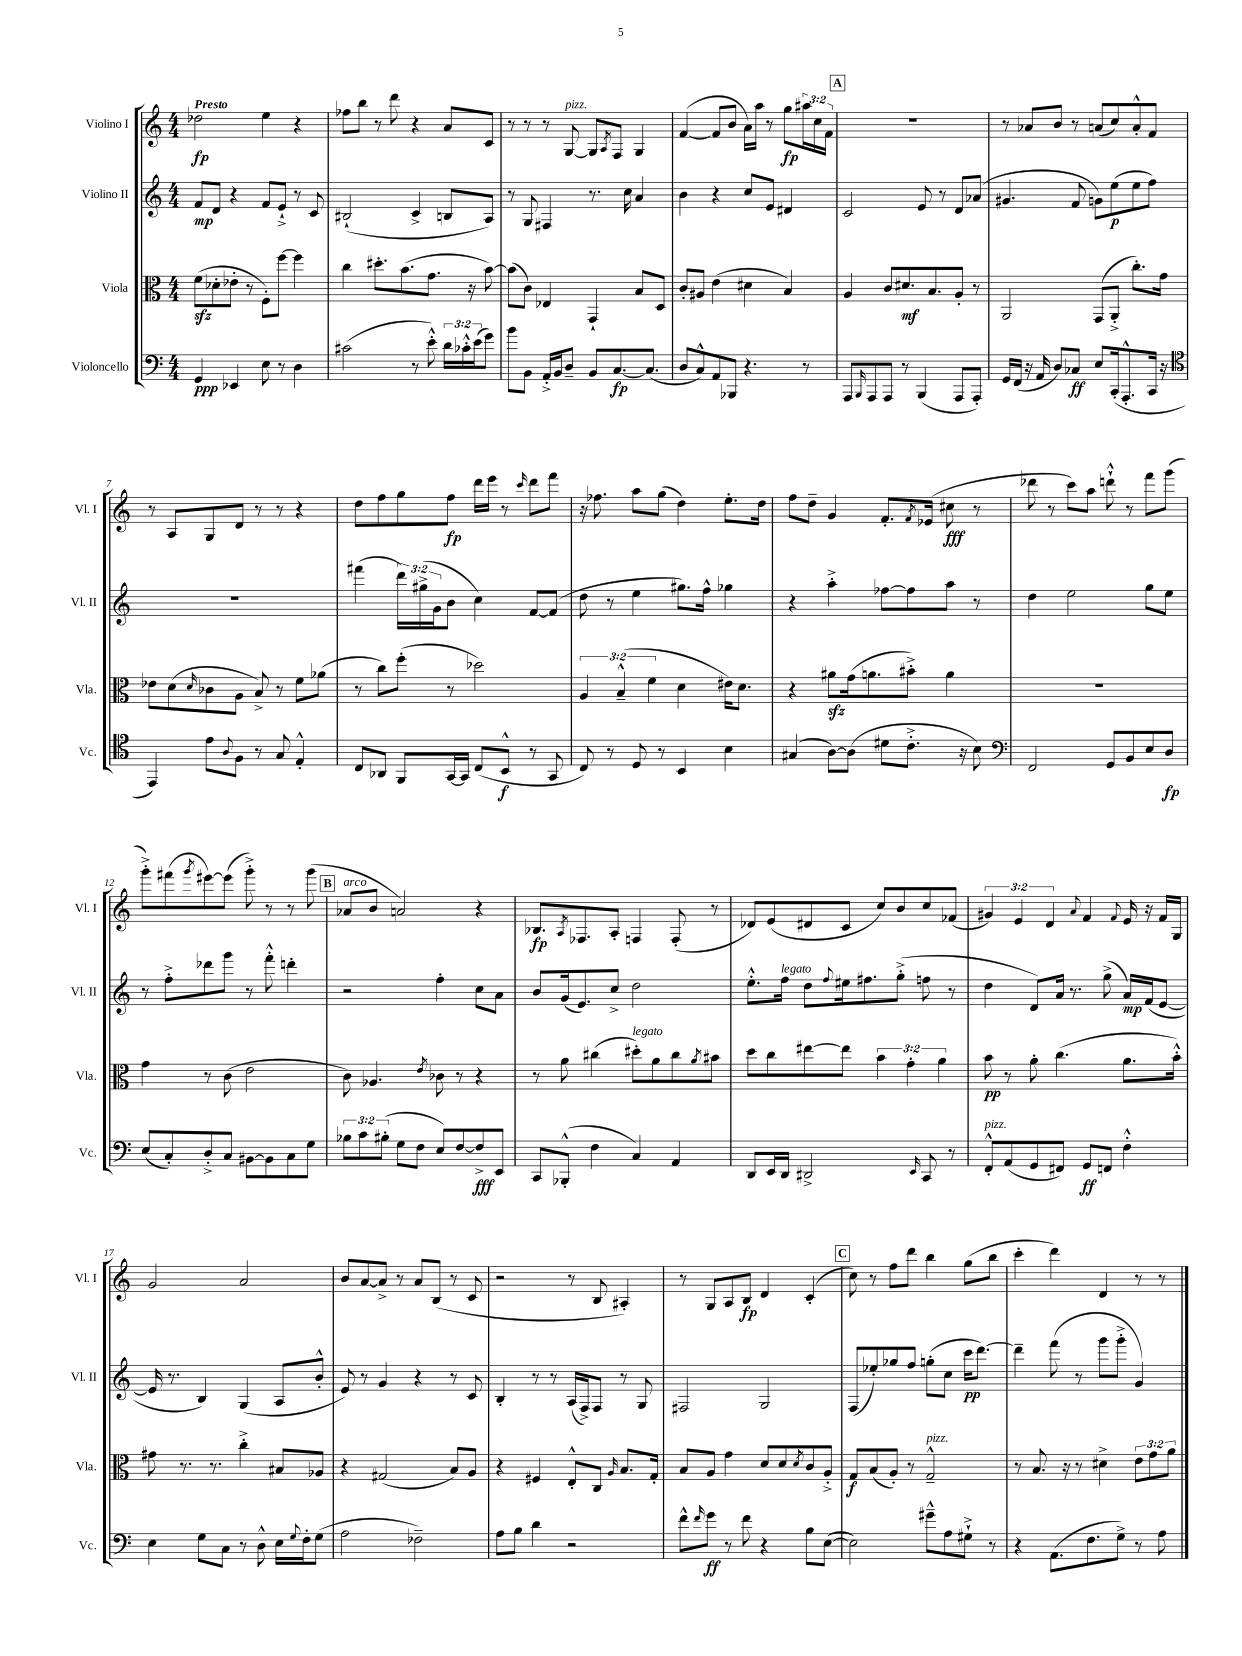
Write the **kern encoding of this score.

**kern	**dynam	**kern	**dynam	**kern	**dynam	**kern	**dynam
*part4	*part4	*part3	*part3	*part2	*part2	*part1	*part1
*staff4	*staff4	*staff3	*staff3	*staff2	*staff2	*staff1	*staff1
*I"Violoncello	*	*I"Viola	*	*I"Violino II	*	*I"Violino I	*
*I'Vc.	*	*I'Vla.	*	*I'Vl. II	*	*I'Vl. I	*
*clefF4	*	*clefC3	*	*clefG2	*	*clefG2	*
*k[]	*	*k[]	*	*k[]	*	*k[]	*
*M4/4	*	*M4/4	*	*M4/4	*	*M4/4	*
=1	=1	=1	=1	=1	=1	=1	=1
!	!	!	!	!	!	!LO:TX:a:B:t=Presto	!
4GG/	ppp	(8fzz\L	.	8f/L	mp	2dd-X\	fp
.	.	8d-X'\	.	8d/J	.	.	.
4EE-X/	.	8e-X'\J	.	4r	.	.	.
.	.	8r	.	.	.	.	.
8E\	.	8F'\L)	.	8f/L	.	4ee\	.
8r	.	[8ff\J	.	8e`^/J	.	.	.
4D\	.	4ff\]	.	8r	.	4r	.
.	.	.	.	8c/	.	.	.
=2	=2	=2	=2	=2	=2	=2	=2
(2c#X\	.	4cc\	.	(2B#X`/	.	8ff-X\L	.
.	.	.	.	.	.	8bb\J	.
.	.	8.dd#X'\L	.	.	.	8r	.
.	.	.	.	.	.	8ddd\	.
.	.	(8.b\	.	.	.	.	.
8r	.	.	.	4c^/	.	4r	.
8e'^^\)	.	8.g\J	.	.	.	.	.
24d\LL	.	.	.	8Bn/L	.	8a/L	.
24c-X'^^\	.	.	.	.	.	.	.
.	.	16r	.	.	.	.	.
(24e\J	.	.	.	.	.	.	.
8g\J)	.	[8b\)	.	8A/J)	.	8c/J	.
=3	=3	=3	=3	=3	=3	=3	=3
8b\L	.	(8b\L]	.	8r	.	8r	.
8BB\J	.	8c\J)	.	8G/	.	8r	.
16AA'^/LL	.	4E-X/	.	4F#X/	.	8r	.
16BB/J	.	.	.	.	.	.	.
!	!	!	!	!	!	!LO:TX:a:i:t=pizz.	!
8D~/J	.	.	.	.	.	[8G/	.
8BB/L	.	4GG`/	.	8.r	.	8G/L]	.
.	.	.	.	.	.	8qA/	.
[8.C/	fp	.	.	.	.	8F/J	.
.	.	.	.	16cc\	.	.	.
.	.	8B/L	.	4a/	.	4G/	.
(8.C/J]	.	.	.	.	.	.	.
.	.	8D/J	.	.	.	.	.
=4	=4	=4	=4	=4	=4	=4	=4
8D/L	.	8c'/L	.	4b\	.	([4f/	.
8C^^/)	.	8A#X/J	.	.	.	.	.
8AA/	.	(4e\	.	4r	.	8f/L]	.
8BBB-X/J	.	.	.	.	.	8b/J	.
4.r	.	4d#X\	.	8cc/L	.	16a\LL)	.
.	.	.	.	.	.	16aa\JJ	.
.	.	.	.	8e/J	.	8r	.
.	.	4B/)	.	4d#X/	.	8gg\L	fp
8r	.	.	.	.	.	24aa#X\L	.
.	.	.	.	.	.	24cc\	.
.	.	.	.	.	.	24f\JJ	.
!!LO:REH:place=s1:t=A
=5	=5	=5	=5	=5	=5	=5	=5
8AAA/L	.	4A/	.	2c/	.	1r	.
16qqBBB/	.	.	.	.	.	.	.
8AAA/	.	.	.	.	.	.	.
8AAA/J	.	8c/L	.	.	.	.	.
8r	.	8.d#X/	mf	.	.	.	.
(4BBB/	.	.	.	8e/	.	.	.
.	.	8.B/	.	.	.	.	.
.	.	.	.	8r	.	.	.
8AAA/L	.	8A'/J	.	8d/L	.	.	.
8AAA'/J)	.	8r	.	(8a-X/J	.	.	.
=6	=6	=6	=6	=6	=6	=6	=6
16GG/LL	.	2AA/	.	4.g#X/	.	8r	.
(16FF/JJ	.	.	.	.	.	.	.
16r	.	.	.	.	.	8a-X/L	.
16AA/	.	.	.	.	.	.	.
8D/L)	.	.	.	.	.	8b/J	.
8C-X/J	ff	.	.	8f/	.	8r	.
8E/L	.	(8GG/L	.	8gn\L)	.	(8an/L	.
(16CC'/k	.	8AA'^/J	.	(8ee\	p	8cc/)	.
8.AAA'^^/	.	.	.	.	.	.	.
.	.	8.cc'\L)	.	8ee\	.	8a'^^/	.
16CC/Jk	.	.	.	8ff\J)	.	8f/J	.
16r	.	16g\Jk	.	.	.	.	.
!!LO:LB:g=z
=7	=7	=7	=7	=7	=7	=7	=7
*clefC4	*	*	*	*	*	*	*
4EE/)	.	8e-X\L	.	1r	.	8r	.
.	.	(8d\	.	.	.	8A/L	.
.	.	16qqd/	.	.	.	.	.
8e\L	.	8c-X\	.	.	.	8G/	.
8qqA/	.	.	.	.	.	.	.
8F\J	.	8A\J	.	.	.	8d/J	.
8r	.	8B^/)	.	.	.	8r	.
8G/	.	8r	.	.	.	8r	.
4E'^^/	.	8f\L	.	.	.	4r	.
.	.	(8a-X\J	.	.	.	.	.
=8	=8	=8	=8	=8	=8	=8	=8
8C/L	.	8r	.	(4fff#X\	.	8dd\L	.
8AA-X/J	.	8cc\L)	.	.	.	8ff\	.
8FF/L	.	(8ff'\J	.	24ddd\LL)	.	8gg\	.
.	.	.	.	(24gg#X^\	.	.	.
.	.	.	.	24g\J	.	.	.
[16GG/L	.	8r	.	8b\J	.	8ff\J	fp
16GG/JJ]	.	.	.	.	.	.	.
(8C/L	.	2dd-X\)	.	4cc\)	.	16ddd\LL	.
.	.	.	.	.	.	16eee\JJ	.
8BB^^/J	f	.	.	.	.	8r	.
.	.	.	.	.	.	16qqccc/	.
8r	.	.	.	[8f/L	.	8ddd\L	.
8GG/	.	.	.	(8f/J]	.	8fff\J	.
=9	=9	=9	=9	=9	=9	=9	=9
8C/)	.	6A/	.	8dd\	.	16r	.
.	.	.	.	.	.	8.ff-X\	.
8r	.	.	.	8r	.	.	.
.	.	(6B~^^/	.	.	.	.	.
8D/	.	.	.	4ee\	.	8aa\L	.
.	.	6f\	.	.	.	.	.
8r	.	.	.	.	.	(8gg\J	.
4BB/	.	4d\	.	8.gg#X\L)	.	4dd\)	.
.	.	.	.	16ff^^\Jk	.	.	.
4B\	.	16e#X\KL)	.	4gg-X\	.	8.ee'\L	.
.	.	8.d\J	.	.	.	.	.
.	.	.	.	.	.	16dd\Jk	.
=10	=10	=10	=10	=10	=10	=10	=10
(4G#X/	.	4r	.	4r	.	8ff\L	.
.	.	.	.	.	.	8dd~\J	.
[8A\L)	.	8a#Xzz\L	.	4aa'^\	.	4g/	.
(8A\J]	.	(16g\k	.	.	.	.	.
.	.	8.an\	.	.	.	.	.
8d#X\L	.	.	.	[8ff-X\L	.	8.f'/L	.
8.c'^\J	.	8b#X'^\J)	.	8ff-\]	.	.	.
.	.	.	.	.	.	8qf/	.
.	.	.	.	.	.	(16e-X/Jk	.
.	.	4a\	.	8aa\J	.	8cc#X\	fff
16r	.	.	.	.	.	.	.
8B\)	.	.	.	8r	.	8r	.
=11	=11	=11	=11	=11	=11	=11	=11
*clefF4	*	*	*	*	*	*	*
2FF/	.	1r	.	4dd\	.	8ddd-X\	.
.	.	.	.	.	.	8r	.
.	.	.	.	2ee\	.	8ccc\L)	.
.	.	.	.	.	.	8aa\J	.
8GG/L	.	.	.	.	.	8dddn`^^\	.
8BB/	.	.	.	.	.	8r	.
8E/	.	.	.	8gg\L	.	8fff\L	.
8D/J	fp	.	.	8ee\J	.	(8ggg\J	.
!!LO:LB:g=z
=12	=12	=12	=12	=12	=12	=12	=12
(8E/L	.	4g\	.	8r	.	8ggg'^\L)	.
8C'/)	.	.	.	8ff'^\L	.	(8fff#X\	.
.	.	.	.	.	.	8qggg/	.
8D'^/	.	8r	.	8ddd-X\	.	[8eee#X\)	.
8C/J	.	(8c\	.	8ggg\J	.	(8eee#\J]	.
[8BB#X\L	.	2e\	.	8r	.	8ggg'^\)	.
8BB#\]	.	.	.	8fff'^^\	.	8r	.
8C\	.	.	.	4dddn'\	.	8r	.
8G\J	.	.	.	.	.	(8ggg\	.
!!LO:REH:place=s1:t=B
=13	=13	=13	=13	=13	=13	=13	=13
!	!	!	!	!	!	!LO:TX:a:i:t=arco	!
12B-X\L	.	8c\)	.	2r	.	8a-X/L	.
12c\	.	.	.	.	.	.	.
.	.	4.A-X/	.	.	.	8b/J	.
(12B#X'\J	.	.	.	.	.	.	.
8G\L	.	.	.	.	.	2an/)	.
8F\J	.	.	.	.	.	.	.
.	.	8qe/	.	.	.	.	.
8E/L)	.	8c-X\	.	4ff'\	.	.	.
[8F/	.	8r	.	.	.	.	.
8F^/]	fff	4r	.	8cc\L	.	4r	.
8EE/J	.	.	.	8a\J	.	.	.
=14	=14	=14	=14	=14	=14	=14	=14
8CC/L	.	8r	.	8b/L	.	8.B-X/L	fp
(8BBB-X'^^/J	.	8a\	.	(16g/k	.	.	.
.	.	.	.	.	.	8qA/	.
.	.	.	.	8.e/)	.	8.F-X/	.
4F\	.	(4cc#X\	.	.	.	.	.
.	.	.	.	8cc^/J	.	8A'/J	.
!	!	!LO:TX:a:i:t=legato	!	!	!	!	!
4C/)	.	8dd#X'\L)	.	2dd\	.	4Fn/	.
.	.	8a\	.	.	.	.	.
4AA/	.	8cc#\	.	.	.	(8F'/	.
.	.	8qa/	.	.	.	.	.
.	.	8b#X\J	.	.	.	8r	.
=15	=15	=15	=15	=15	=15	=15	=15
8DD/L	.	8dd\L	.	8.ee'^^\L	.	8d-X/L)	.
16EE/L	.	8cc\	.	.	.	(8e/	.
!	!	!	!	!LO:TX:a:i:t=legato	!	!	!
16DD/JJ	.	.	.	16ff\Jk	.	.	.
2DD#X^/	.	[8ee#X\	.	8dd\L	.	8d#X/	.
.	.	.	.	8qqff/	.	.	.
.	.	8ee#\J]	.	16ee#X\k	.	8c/J	.
.	.	.	.	8.ff#X\	.	.	.
.	.	6b\	.	.	.	8cc/L)	.
.	.	.	.	(8gg'^\J	.	8b/	.
.	.	6g'\	.	.	.	.	.
16qqEE/	.	.	.	.	.	.	.
8CC/	.	.	.	8ffn\	.	8cc/	.
.	.	6a\	.	.	.	.	.
8r	.	.	.	8r	.	(8f-X/J	.
=16	=16	=16	=16	=16	=16	=16	=16
!LO:TX:a:i:t=pizz.	!	!	!	!	!	!	!
8FF'^^/L	.	8b\	pp	4dd\	.	6g#X/)	.
(8AA/	.	8r	.	.	.	.	.
.	.	.	.	.	.	6e/	.
8GG/	.	8a'\	.	8d/L)	.	.	.
.	.	.	.	.	.	6d/	.
8FF#X/J)	.	(4.cc\	.	16a/Jk	.	.	.
.	.	.	.	8.r	.	.	.
.	.	.	.	.	.	8qqa/	.
8GG/L	ff	.	.	.	.	4f/	.
8FFn/J	.	.	.	(8gg^\	.	.	.
.	.	.	.	.	.	8qqf/	.
4F'^^\	.	8.a\L	.	16a/LL)	mp	16e/	.
.	.	.	.	(16f/J	.	16r	.
.	.	.	.	[8e/J	.	16f/LL	.
.	.	16b'^^\Jk)	.	.	.	16G/JJ	.
!!LO:LB:g=z
=17	=17	=17	=17	=17	=17	=17	=17
4E\	.	8g#X\	.	16e/]	.	2g/	.
.	.	.	.	8.r	.	.	.
.	.	8.r	.	.	.	.	.
8G\L	.	.	.	4B/)	.	.	.
.	.	8.r	.	.	.	.	.
8C\J	.	.	.	.	.	.	.
8r	.	4cc'^\	.	(4G/	.	2a/	.
8D^^\	.	.	.	.	.	.	.
16E\LL	.	8B#X/L	.	8A/L	.	.	.
8qqG/	.	.	.	.	.	.	.
16F'\J	.	.	.	.	.	.	.
(8G\J	.	8A-X/J	.	8b'^^/J	.	.	.
=18	=18	=18	=18	=18	=18	=18	=18
2A\	.	4r	.	8e/)	.	8b/L	.
.	.	.	.	8r	.	[8a/	.
.	.	(2G#X/	.	4g/	.	8a^/J]	.
.	.	.	.	.	.	8r	.
2F-X~\)	.	.	.	4r	.	8a/L	.
.	.	.	.	.	.	(8B/J	.
.	.	8B/L)	.	8r	.	8r	.
.	.	8A/J	.	8c/	.	8c/	.
=19	=19	=19	=19	=19	=19	=19	=19
8A\L	.	4r	.	4B'/	.	2r	.
8B\J	.	.	.	.	.	.	.
4d\	.	4F#X/	.	8r	.	.	.
.	.	.	.	8r	.	.	.
2r	.	8E'^^/L	.	(16A/LL	.	8r	.
.	.	.	.	16F^/J)	.	.	.
.	.	8C/J	.	8F/J	.	8B/	.
.	.	16qqA/	.	.	.	.	.
.	.	8.B/L	.	8r	.	4A#X'/)	.
.	.	.	.	8G/	.	.	.
.	.	16G'/Jk	.	.	.	.	.
=20	=20	=20	=20	=20	=20	=20	=20
8f^^\L	.	8B/L	.	2F#X/	.	8r	.
16qqf/	.	.	.	.	.	.	.
8g\J	ff	8A/J	.	.	.	8G/L	.
8r	.	4g\	.	.	.	8A/	.
8f\	.	.	.	.	.	8B/J	fp
4r	.	8d/L	.	2G/	.	4d/	.
.	.	8d/	.	.	.	.	.
.	.	8qd/	.	.	.	.	.
8B\L	.	8c/	.	.	.	(4c'/	.
([8E\J	.	8A'^/J	.	.	.	.	.
!!LO:REH:place=s1:t=C
=21	=21	=21	=21	=21	=21	=21	=21
2E\])	.	8G/L	f	(8F/L	.	8cc\)	.
.	.	(8B/	.	8ee-X'/)	.	8r	.
.	.	8A'/J)	.	8gg-X/	.	8ff\L	.
.	.	8r	.	8ff/J	.	8ddd\J	.
!	!	!LO:TX:a:i:t=pizz.	!	!	!	!	!
8g#X~^^\L	.	2G~^^/	.	(8ggn'\L	.	4bb\	.
8A\	.	.	.	8cc\J	.	.	.
8G#X`^\J	.	.	.	16ccc\KL	pp	(8gg\L	.
.	.	.	.	[8.ddd\J)	.	.	.
8r	.	.	.	.	.	8bb\J	.
=22	=22	=22	=22	=22	=22	=22	=22
4r	.	8r	.	4ddd~\]	.	4ccc'\	.
.	.	8.B/	.	.	.	.	.
(8.AA\L	.	.	.	(8fff\	.	4ddd\)	.
.	.	16r	.	.	.	.	.
.	.	8r	.	8r	.	.	.
8.F\	.	.	.	.	.	.	.
.	.	4d#X^\	.	8ggg\L	.	4d/	.
8G^\J)	.	.	.	8ggg'^\J	.	.	.
8r	.	12e\L	.	4g/)	.	8r	.
.	.	12g\	.	.	.	.	.
8A\	.	.	.	.	.	8r	.
.	.	12a\J	.	.	.	.	.
==	==	==	==	==	==	==	==
*-	*-	*-	*-	*-	*-	*-	*-
